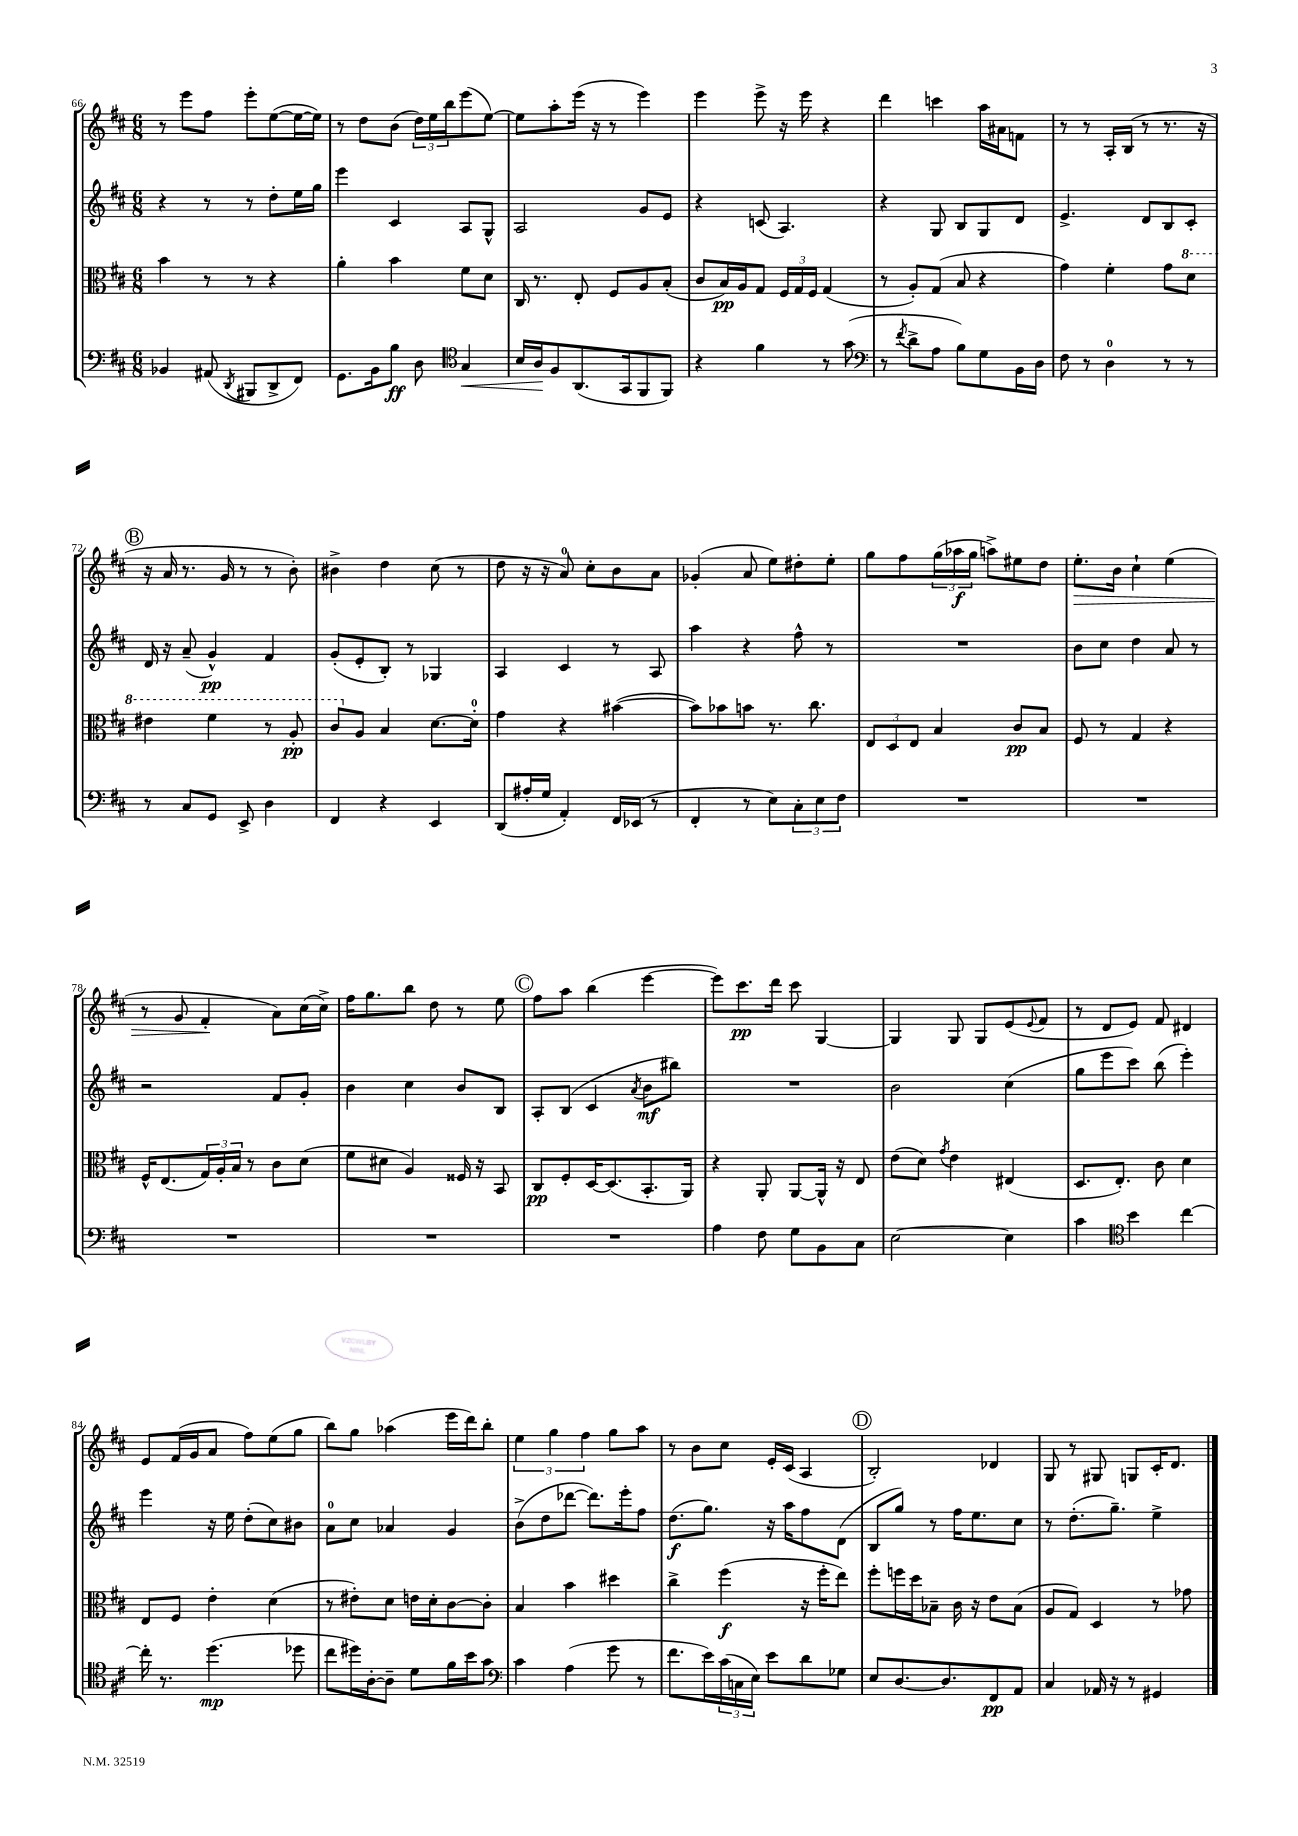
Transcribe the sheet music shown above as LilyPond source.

<<
\new StaffGroup <<
\new Staff = "s0" {
    \clef treble \key d \major \numericTimeSignature \time 6/8
    r8 e'''8 fis''8 e'''8-. e''8~( e''16~ e''16) |
    r8 d''8 b'8( \tuplet 3/2 { d''16) e''16 b''16 } e'''8( e''8~) |
    e''8 a''8-. e'''16( r16 r8 e'''4) |
    e'''4 e'''8-> r16 e'''16 r4 |
    d'''4 c'''4 a''16 ais'16 f'8 |
    r8 r8 a16-. b16( r8 r8. r16 |
    \mark \markup { \circle "B" } r16 a'16 r8. g'16 r8 r8 b'8-.) |
    bis'4-> d''4 cis''8( r8 |
    d''8 r16 r16 a'8-0) cis''8-. b'8 a'8 |
    ges'4-.( a'8 e''8) dis''8-. e''8-. |
    g''8 fis''8 \tuplet 3/2 { g''16( aes''16\f g''16 } a''8->) eis''8 d''8 |
    e''8.-.\> b'16 cis''4-! e''4( |
    r8 g'8 fis'4-.\! a'8) cis''16( cis''16->) |
    fis''16 g''8. b''8 d''8 r8 e''8 |
    \mark \markup { \circle "C" } fis''8 a''8 b''4( e'''4~ |
    e'''8) cis'''8.\pp d'''16 cis'''8 g4~ |
    g4 g8 g8 e'8( \appoggiatura { e'8 } fis'8 |
    r8 d'8 e'8) fis'8 dis'4 |
    e'8 fis'16( g'16 a'8 fis''8) e''8( g''8 |
    b''8) g''8 aes''4( e'''16 d'''16) b''8-. |
    \tuplet 3/2 { e''4 g''4 fis''4 } g''8 a''8 |
    r8 b'8 cis''8 e'16-. cis'16( a4 |
    \mark \markup { \circle "D" } b2-.) des'4 |
    g8 r8 gis8 g8 cis'16-. d'8. \bar "|." |
}
\new Staff = "s1" {
    \clef treble \key d \major \numericTimeSignature \time 6/8
    r4 r8 r8 d''8-. e''16 g''16 |
    e'''4 cis'4 a8 g8-^ |
    a2 g'8 e'8 |
    r4 c'8( a4.) |
    r4 g8 b8 g8 d'8 |
    e'4.-> d'8 b8 cis'8-. |
    \mark \markup { \circle "B" } d'16 r16 a'8--( g'4-^\pp) fis'4 |
    g'8-.( e'8-. b8-.) r8 ges4 |
    a4 cis'4 r8 a8 |
    a''4 r4 fis''8-^ r8 |
    R2. |
    b'8 cis''8 d''4 a'8 r8 |
    r2 fis'8 g'8-. |
    b'4 cis''4 b'8 b8 |
    \mark \markup { \circle "C" } a8-. b8( cis'4 \acciaccatura { a'8 } b'8\mf bis''8) |
    R2. |
    b'2 cis''4( |
    g''8 e'''8 cis'''8) b''8( e'''4-.) |
    e'''4 r16 e''16 d''8-.( cis''8) bis'8 |
    a'8-0 cis''8 aes'4 g'4 |
    b'8->( d''8 des'''8~ des'''8.) e'''16-. fis''8 |
    d''8.\f( g''8.) r16 a''16 fis''8 d'8( |
    \mark \markup { \circle "D" } b8 g''8) r8 fis''16 e''8. cis''8 |
    r8 d''8.-.( g''8.--) e''4-> \bar "|." |
}
\new Staff = "s2" {
    \clef alto \key d \major \numericTimeSignature \time 6/8
    b'4 r8 r8 r4 |
    a'4-. b'4 fis'8 d'8 |
    cis16 r8. e8-. fis8 a8 b8-.( |
    cis'8 b16\pp) a16 g8 \tuplet 3/2 { fis16 g16 fis16 } g4( |
    r8 a8-.) g8( b8 r4 |
    g'4) fis'4-. g'8 \ottava #1 d''8 |
    \mark \markup { \circle "B" } eis''4 fis''4 r8 a'8-.\pp |
    cis''8 \ottava #0 a8 b4 d'8.~ d'16-0-. |
    g'4 r4 bis'4~( |
    bis'8) bes'8 b'8 r8. cis''8. |
    \tuplet 3/2 { e8 d8 e8 } b4 cis'8\pp b8 |
    fis8 r8 g4 r4 |
    fis16-^ e8.( \tuplet 3/2 { g16) a16-. b16 } r8 cis'8 d'8( |
    fis'8 dis'8 a4) fisis16 r16 b,8 |
    \mark \markup { \circle "C" } cis8\pp fis8-. d16~ d8.( b,8.-. a,16) |
    r4 a,8-. a,8~ a,16-^ r16 e8 |
    e'8( d'8) \acciaccatura { g'8 } e'4 eis4( |
    d8. e8.-.) cis'8 d'4 |
    e8 fis8 e'4-. d'4( |
    r8 eis'8-.) d'8 e'16 d'16-. cis'8~ cis'8-. |
    b4 b'4 dis''4 |
    cis''4-> fis''4\f( r16 fis''16-. e''8) |
    \mark \markup { \circle "D" } fis''8-. f''16 d''16 bes8-- cis'16 r16 e'8 bes8( |
    a8 g8) d4 r8 ges'8 \bar "|." |
}
\new Staff = "s3" {
    \clef bass \key d \major \numericTimeSignature \time 6/8
    bes,4 ais,8( \acciaccatura { d,8 } bis,,8 d,8-> fis,8) |
    g,8. b,16 b8\ff d8 \clef tenor g4\< |
    b16 a16\! fis8 a,8.( g,16 fis,8 fis,8) |
    r4 fis'4 r8 g'8( |
    \clef bass r8 \acciaccatura { fis'8 } d'8-> a8 b8) g8 b,16 d16 |
    fis8 r8 d4-0 r8 r8 |
    \mark \markup { \circle "B" } r8 cis8 g,8 e,8-> d4 |
    fis,4 r4 e,4 |
    d,8( ais16-. g16 a,4-.) fis,16 ees,16( r8 |
    fis,4-. r8 e8) \tuplet 3/2 { cis8-. e8 fis8 } |
    R2. |
    R2. |
    R2. |
    R2. |
    \mark \markup { \circle "C" } R2. |
    a4 fis8 g8 b,8 cis8 |
    e2~ e4 |
    cis'4 \clef tenor b'4 cis''4~ |
    cis''16-. r8. d''4.\mp( des''8 |
    cis''8 dis''16) a16~-. a8-- d'8 fis'16 b'16 g'8 |
    \clef bass cis'4 a4( g'8 r8 |
    fis'8. e'16) \tuplet 3/2 { cis'16( c16 e16) } e'8 d'8 ges8 |
    \mark \markup { \circle "D" } e8 d8.~ d8. fis,8\pp a,8 |
    cis4 aes,16 r16 r8 gis,4 \bar "|." |
}
>>
>>
\layout { \context { \Score currentBarNumber = #66 } }
